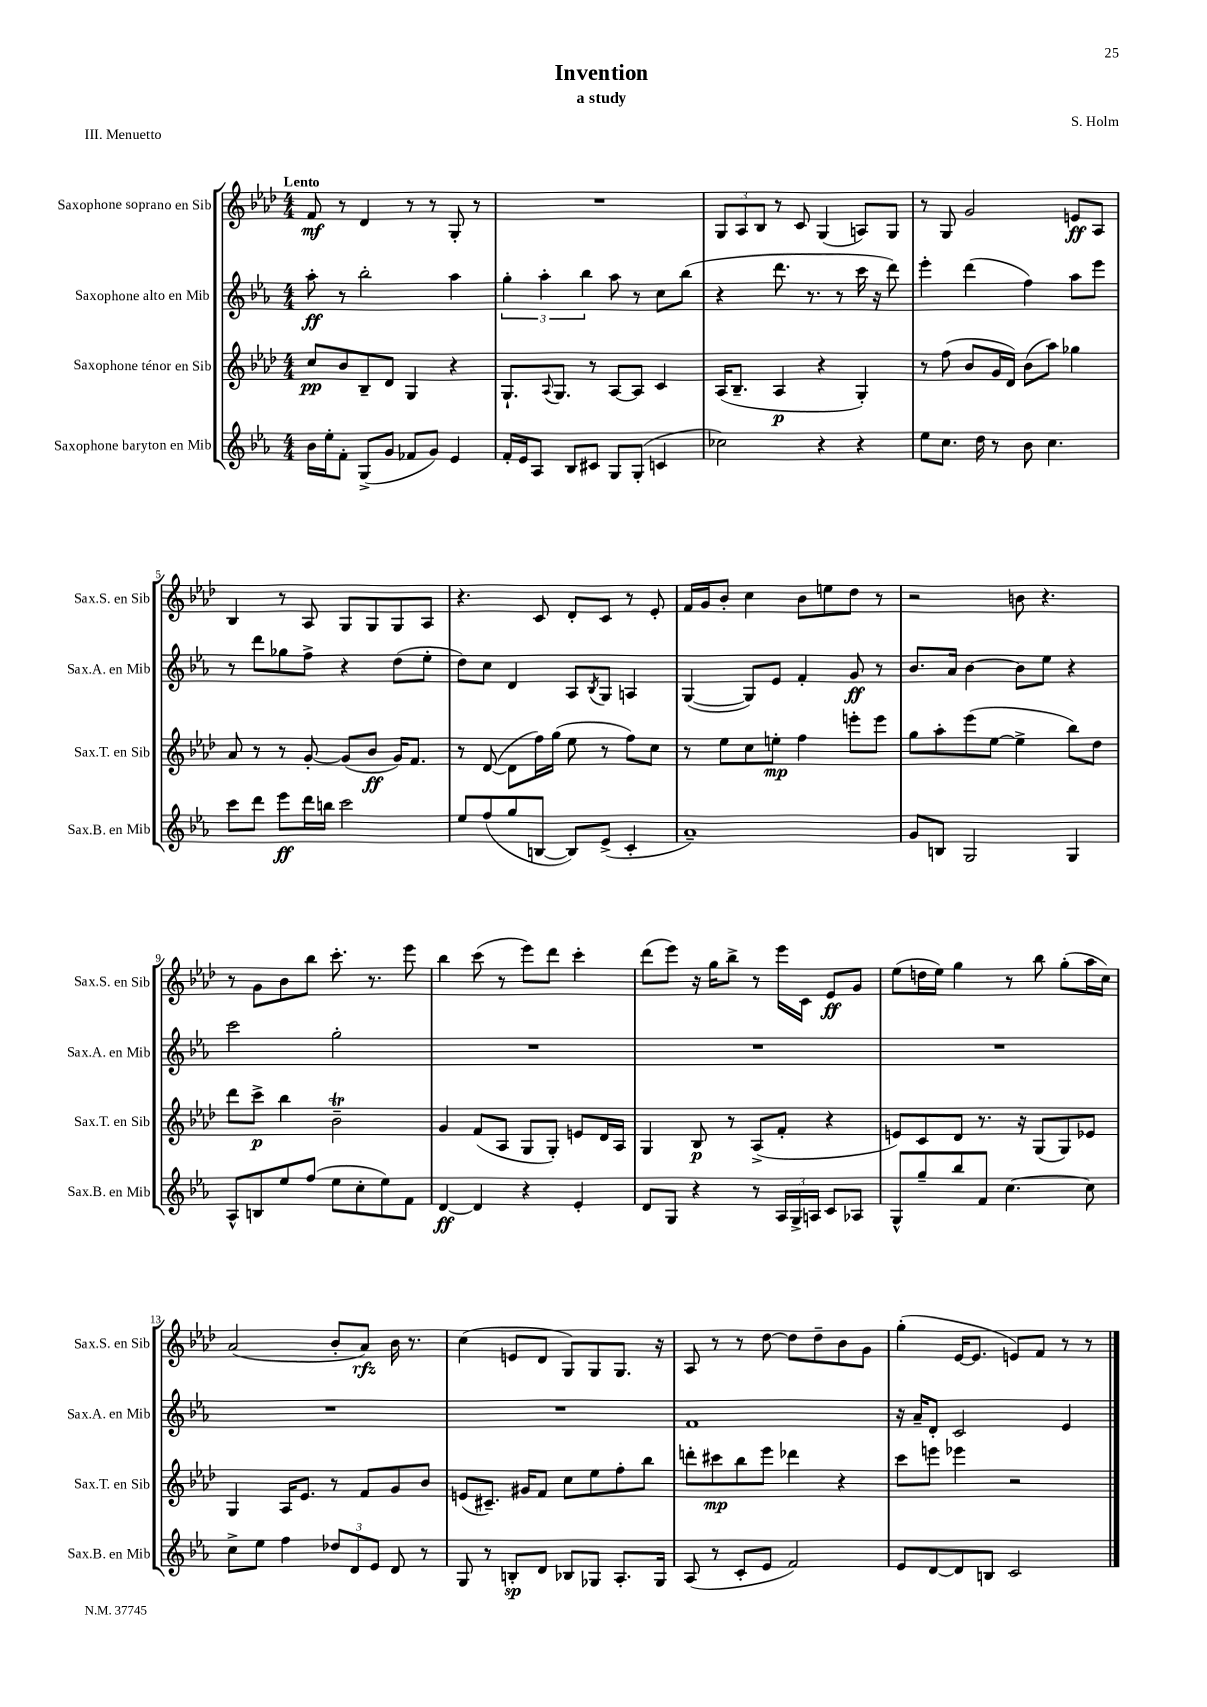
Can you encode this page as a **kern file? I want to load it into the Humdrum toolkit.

**kern	**kern	**kern	**kern
*staff4	*staff3	*staff2	*staff1
*clefG2	*clefG2	*clefG2	*clefG2
*k[b-e-a-]	*k[b-e-a-d-]	*k[b-e-a-]	*k[b-e-a-d-]
*M4/4	*M4/4	*M4/4	*M4/4
16b-	8cc	8aa-'	8f
16ee-'	.	.	.
8f'	8b-	8r	8r
(8G^	8B-~	2bb-'	4d-
8g	8d-	.	.
8f-	4G	.	8r
8g)	.	.	8r
4e-	4r	4aa-	8G'
.	.	.	8r
=	=	=	=
16f'	8.G`	6gg'	1r
16e-	.	.	.
8A-	.	.	.
.	.	6aa-'	.
.	8qqA-	.	.
.	8.G	.	.
8B-	.	.	.
.	.	6bb-	.
8c#	8r	.	.
8G	[8A-	8aa-	.
(8G'	8A-]	8r	.
4c	4c	8cc	.
.	.	(8bb-	.
=	=	=	=
2cc-)	(16A-	4r	12G
.	8.B-~	.	.
.	.	.	12A-
.	.	.	12B-
.	4A-	8.ddd	8r
.	.	.	8c
.	.	8.r	.
4r	4r	.	(4G
.	.	8r	.
4r	4G')	16ccc	8A)
.	.	16r	.
.	.	8ddd)	8G
=	=	=	=
8ee-	8r	4eee-'	8r
8.cc	(8ff	.	8G
.	8b-	(4ddd	2g
16dd	.	.	.
8r	16g	.	.
.	16d-)	.	.
8b-	(8b-	4ff)	.
4.cc	8aa-)	.	.
.	4gg-	8aa-	8e
.	.	8eee-	8A-
=	=	=	=
8ccc	8a-	8r	4B-
8ddd	8r	8ddd	.
8eee-	8r	8gg-	8r
16ddd	[8g'	8ff^	8A-
16bb	.	.	.
2ccc	(8g]	4r	8G
.	8b-	.	8G
.	16g)	(8dd	8G
.	8.f	.	.
.	.	8ee-'	8A-
=	=	=	=
8ee-	8r	8dd)	4.r
(8ff	([8d-	8cc	.
8gg	8d-]	4d	.
[8B	16ff)	.	8c
.	(16gg	.	.
8B])	8ee-	8A-	8d-'
.	.	8qB-	.
(8e-^	8r	8G	8c
4c'	8ff)	4A	8r
.	8cc	.	8e-'
=	=	=	=
1a-~)	8r	([4G	16f
.	.	.	16g
.	8ee-	.	8b-'
.	8cc	8G])	4cc
.	8ee'	8e-	.
.	4ff	4f'	8b-
.	.	.	8ee
.	8eee'	8g	8dd-
.	8eee	8r	8r
=	=	=	=
8g	8gg	8.b-	2r
8B	8aa-'	.	.
.	.	16a-	.
2G	(8eee-	[4b-	.
.	[8ee-	.	.
.	4ee-^]	8b-]	8b
.	.	8ee-	4.r
4G	8bb-)	4r	.
.	8dd-	.	.
=	=	=	=
8A-^^	8ddd-	2ccc	8r
8B	8ccc^	.	8g
8ee-	4bb-	.	8b-
(8ff	.	.	8bb-
8ee-	2b-~	2gg'	8.ccc'
8cc'	.	.	.
.	.	.	8.r
8ee-)	.	.	.
8f	.	.	8eee-
=	=	=	=
[4d	4g	1r	4bb-
4d]	(8f	.	(8ccc
.	8A-	.	8r
4r	8G	.	8eee-)
.	8G')	.	8ddd-
4e-'	8e	.	4ccc'
.	16d-	.	.
.	16A-	.	.
=	=	=	=
8d	4G	1r	(8ddd-
8G	.	.	8eee-)
4r	8B-	.	16r
.	.	.	16gg
.	8r	.	8bb-^
8r	(8A-^	.	8r
24A-	8f'	.	16eee-
24G^	.	.	.
.	.	.	16c
24A	.	.	.
8c	4r	.	8e-
8A-	.	.	8g
=	=	=	=
8G^^	8e)	1r	(8ee-
8gg~	8c	.	16dd
.	.	.	16ee-)
8bb-	8d-	.	4gg
8f	8.r	.	.
[4.cc	.	.	8r
.	16r	.	.
.	(8G	.	8bb-
.	8G)	.	(8gg'
8cc]	8e-	.	16aa-
.	.	.	16cc)
=	=	=	=
8cc^	4G	1r	(2a-
8ee-	.	.	.
4ff	16A-	.	.
.	8.e-	.	.
12dd-	8r	.	8b-'
12d	.	.	.
.	8f	.	8a-)
12e-	.	.	.
8d	8g	.	16b-
.	.	.	8.r
8r	8b-	.	.
=	=	=	=
8G	(8e	1r	(4cc
8r	8.c#~)	.	.
8B'	.	.	8e
.	16g#	.	.
8d	8f	.	8d-
8B-	8cc	.	8G)
8G-	8ee-	.	8G
8.A-'	8ff'	.	8.G
.	8bb-	.	.
16G-	.	.	16r
=	=	=	=
(8A-	8ddd'	1f	8A-
8r	8ccc#	.	8r
8c'	8bb-	.	8r
8e-	8eee-	.	[8dd-
2f)	4ddd-	.	8dd-]
.	.	.	8dd-~
.	4r	.	8b-
.	.	.	8g
=	=	=	=
8e-	8ccc	16r	(4gg'
.	.	16a-~	.
[8d	8eee	8d'	.
8d]	4eee-	2c	[16e-
.	.	.	8.e-]
8B	.	.	.
2c	2r	.	8e)
.	.	.	8f
.	.	4e-	8r
.	.	.	8r
==	==	==	==
*-	*-	*-	*-
